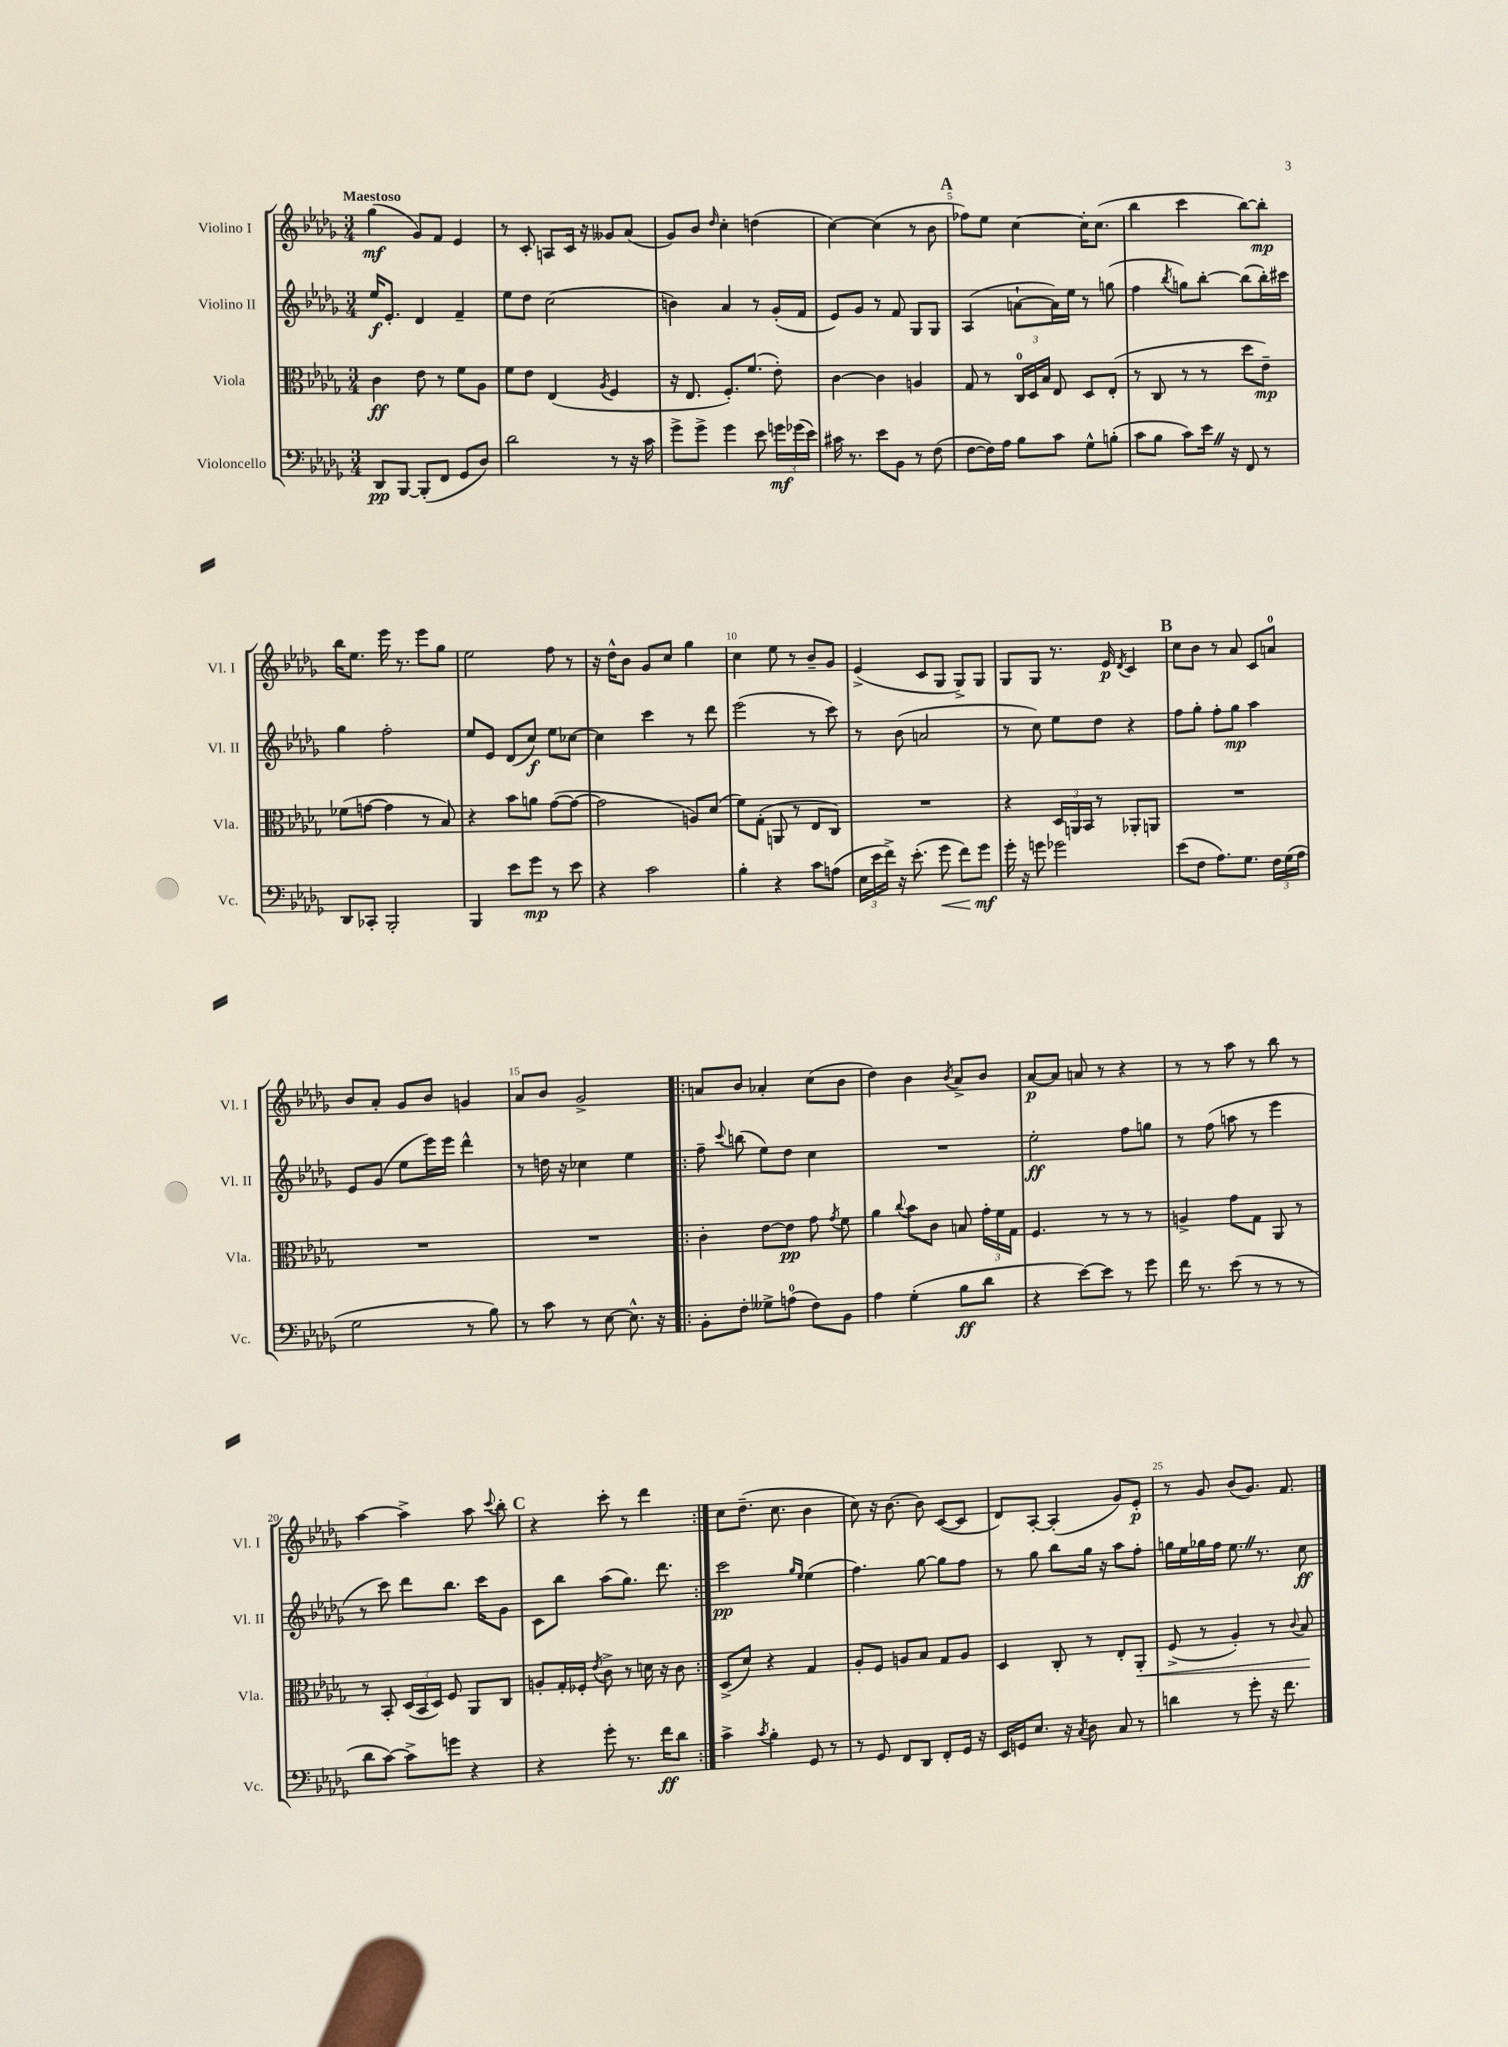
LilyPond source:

<<
\new StaffGroup <<
\new Staff = "s0" \with { instrumentName = "Violino I" shortInstrumentName = "Vl. I" } {
    \clef treble \key des \major \numericTimeSignature \time 3/4 \tempo "Maestoso"
    \autoBeamOff ges''4\mf( ges'8[) f'8] ees'4 |
    r8 c'8-. a8[ c'16] r16 geses'8[ aes'8]( |
    ges'8[) bes'8] \grace { des''16 } c''4-. d''4( |
    c''4~) c''4( r8 bes'8 |
    \mark \markup { \bold "A" } fes''8[) ees''8] c''4~ c''16[-. c''8.]( |
    bes''4 c'''4 bes''8[~) bes''8]-.\mp |
    bes''16[ ees''8.] ees'''16 r8. ees'''8[ ges''8] |
    ees''2 f''8 r8 |
    r16 des''16[-^ bes'8] ges'8[ c''8] ges''4 |
    c''4 ees''8 r8 bes'8[-- ges'8] |
    ees'4->( c'8[ ges8] ges8[->) ges8] |
    ges8[ ges8] r8. ees'16\p \acciaccatura { des'8 } c'4 |
    \mark \markup { \bold "B" } c''8[ bes'8] r8 aes'8 c'8[ a'8]-0 |
    bes'8[ aes'8]-. ges'8[ bes'8] g'4 |
    aes'8[ bes'8] ges'2-> |
    \repeat volta 2 { a'8[ bes'8] aes'4-. c''8[( bes'8] |
    des''4) bes'4 \acciaccatura { bes'8 } aes'8[-> bes'8] |
    aes'8[~\p aes'8] a'8 r8 r4 |
    r8 r8 aes''8 r8 bes''8 r8 |
    aes''4~ aes''4-> aes''8 \appoggiatura { c'''8 } bes''8-. |
    \mark \markup { \bold "C" } r4 c'''8-. r8 des'''4 | }
    c''8[ des''8.]--( c''8. bes'4 |
    c''8) r16 bes'8.~ bes'8 c'8[~( c'8] |
    des'8[) aes8]~-. aes4-.( ges'8[) ees'8]-.\p |
    r8 ges'8 bes'8[( ges'8.]) f'8. \bar "|." |
}
\new Staff = "s1" \with { instrumentName = "Violino II" shortInstrumentName = "Vl. II" } {
    \clef treble \key des \major \numericTimeSignature \time 3/4
    \autoBeamOff ees''16[\f ees'8.]-. des'4 f'4-- |
    ees''8[ des''8] c''2( |
    b'4) aes'4 r8 ges'16[-.( f'16] |
    ees'8[) ges'8] r8 f'8 ges8[ ges8] |
    \mark \markup { \bold "A" } aes4( a'8[~-! a'16) ees''16] r8 g''8( |
    f''4 \acciaccatura { bes''8 } g''8[) bes''8]~-. bes''8[( bes''16-.) cis'''16] |
    ges''4 f''2-. |
    ees''8[ ees'8] des'8[( c''8]\f) ees''8[ ces''8]~ |
    ces''4 c'''4 r8 des'''8 |
    ees'''2( r8 c'''8) |
    r8 bes'8( a'2 |
    r8 c''8) ees''8[ des''8] r4 |
    \mark \markup { \bold "B" } f''8[ ges''8]-. f''8[-. ges''8]\mp aes''4 |
    ees'8[ ges'8]( ees''8[ ees'''16) ees'''16] des'''4-^ |
    r8 d''16 r16 ces''4 ees''4 |
    \repeat volta 2 { f''8-- \appoggiatura { c'''8 } b''8( ees''8[) des''8] c''4 |
    R2. |
    ees''2-.\ff f''8[ g''8] |
    r8 f''8( a''8 r8 ees'''4 |
    r8 c'''8) des'''8[ bes''8.] c'''16[ ges'8] |
    \mark \markup { \bold "C" } c'8[ bes''8] aes''8[( ges''8.]) des'''8. | }
    c'''2\pp \grace { ges''16[ ees''16] } ees''4( |
    f''4.) ges''8~ ges''8[ f''8] |
    r8 ges''8 bes''8[ ges''16] r16 aes''8[ f''8]-. |
    g''16[ ees''16 ges''16 f''16] ees''8. \once \override BreathingSign.text = \markup { \musicglyph "scripts.caesura.straight" } \breathe r8. c''8\ff \bar "|." |
}
\new Staff = "s2" \with { instrumentName = "Viola" shortInstrumentName = "Vla." } {
    \clef alto \key des \major \numericTimeSignature \time 3/4
    \autoBeamOff c'4\ff ees'8 r8 f'8[ aes8] |
    f'8[ ees'8] ees4( \acciaccatura { aes8 } f4 |
    r16 ees8. f8.[-.) f'8.]( ees'8-.) |
    c'4~ c'4 a4 |
    \mark \markup { \bold "A" } ges8 r8 \tuplet 3/2 { c16[-0 des16 bes16] } ees8 des8[ ees8]-.( |
    r8 c8 r8 r8 des''8[ ees'8]--\mp) |
    fes'8[( g'8]~ g'4 r8 bes8) |
    r4 bes'8[ a'8] ges'8[~( ges'8]~ |
    ges'2 a8[) des'8]( |
    f'8[) ges8]-.( a,8 r8 ees8[ c8]) |
    R2. |
    r4 \tuplet 3/2 { des16[ a,16 bes,16] } r8 aes,8[-. a,8] |
    \mark \markup { \bold "B" } R2. |
    R2. |
    R2. |
    \repeat volta 2 { c'4-. ees'8[~ ees'8]\pp ges'8 \acciaccatura { ges'8 } f'8 |
    aes'4 \appoggiatura { c''8 } bes'8[ c'8] b8 \tuplet 3/2 { ges'16[-. f'16 ges16] } |
    f4. r8 r8 r8 |
    a4-> ges'8[ ges8] aes,8 r8 |
    r8 bes,8-. \tuplet 3/2 { des16[( bes,16 des16]) } f8 aes,8[ c8] |
    \mark \markup { \bold "C" } a8[-. ges16-. fes16]-. \acciaccatura { ees'8 } c'8-> r8 d'16 r16 c'8 | }
    des8[->( des'8]) r4 ges4 |
    aes8[-. f8] a8[ bes8] ges8[ a8] |
    des4 c8-. r8 ees8[-. aes,8]-.\< |
    f8->( r8 aes4-.) r8 \appoggiatura { c'8 } bes8\! \bar "|." |
}
\new Staff = "s3" \with { instrumentName = "Violoncello" shortInstrumentName = "Vc." } {
    \clef bass \key des \major \numericTimeSignature \time 3/4
    \autoBeamOff des,8[\pp bes,,8]~ bes,,8[-.( f,8] ges,8[ des8]) |
    des'2 r8 r16 c'16 |
    ges'8[-> ges'8]-> ges'4 ees'8 \tuplet 3/2 { g'16[\mf ges'16( ees'16]) } |
    cis'16 r8. ees'8[ bes,8] r8 f8( |
    \mark \markup { \bold "A" } f8[~ f16) aes16] bes8[ c'8] ges8[-^ b8]-.( |
    c'8[ bes8] c'8[) ees'16] \once \override BreathingSign.text = \markup { \musicglyph "scripts.caesura.straight" } \breathe r16 f,8 r8 |
    des,8[ ces,8]-. bes,,2-. |
    bes,,4 ees'8[ ges'8]\mp r8 ees'8 |
    r4 c'2 |
    bes4-. r4 c'8[ a8]( |
    \tuplet 3/2 { ees16[ ees'16 f'16]->) } r16 ees'8.-.( ges'8\< f'8[) ges'8]\mf\! |
    ges'16-. r16 g'8 ges'2 |
    \mark \markup { \bold "B" } ees'8[( f8] aes8.[) ges8.] \tuplet 3/2 { f16[ ges16( aes16] } |
    ges2 r8 bes8) |
    r8 c'8 r8 ees8~ ees8.-^ r16 |
    \repeat volta 2 { bes,8[-. f8]-. geses8[-> a8]-0( f8[) bes,8] |
    aes4 ges4-.( bes8[\ff des'8] |
    r4 ees'8[~) ees'8] r8 ges'8 |
    f'16 r8. ees'8( r8 r8 r8 |
    des'8[ c'8]~) c'8[-> g'8] r4 |
    \mark \markup { \bold "C" } r4 ges'8-. r8. f'16[\ff des'8] | }
    c'4-> \acciaccatura { c'8 } bes4-. ges,8 r8 |
    r8 ges,8 f,8[ des,8] f,8[-. ges,16] r16 |
    ees,16[ g,16 ees8.] r16 \acciaccatura { c8 } des8 c8 r8 |
    d'4 r8 ges'8-. r16 f'8. \bar "|." |
}
>>
>>
\layout { \context { \Score \override BarNumber.break-visibility = ##(#f #t #t) barNumberVisibility = #(every-nth-bar-number-visible 5) } }
